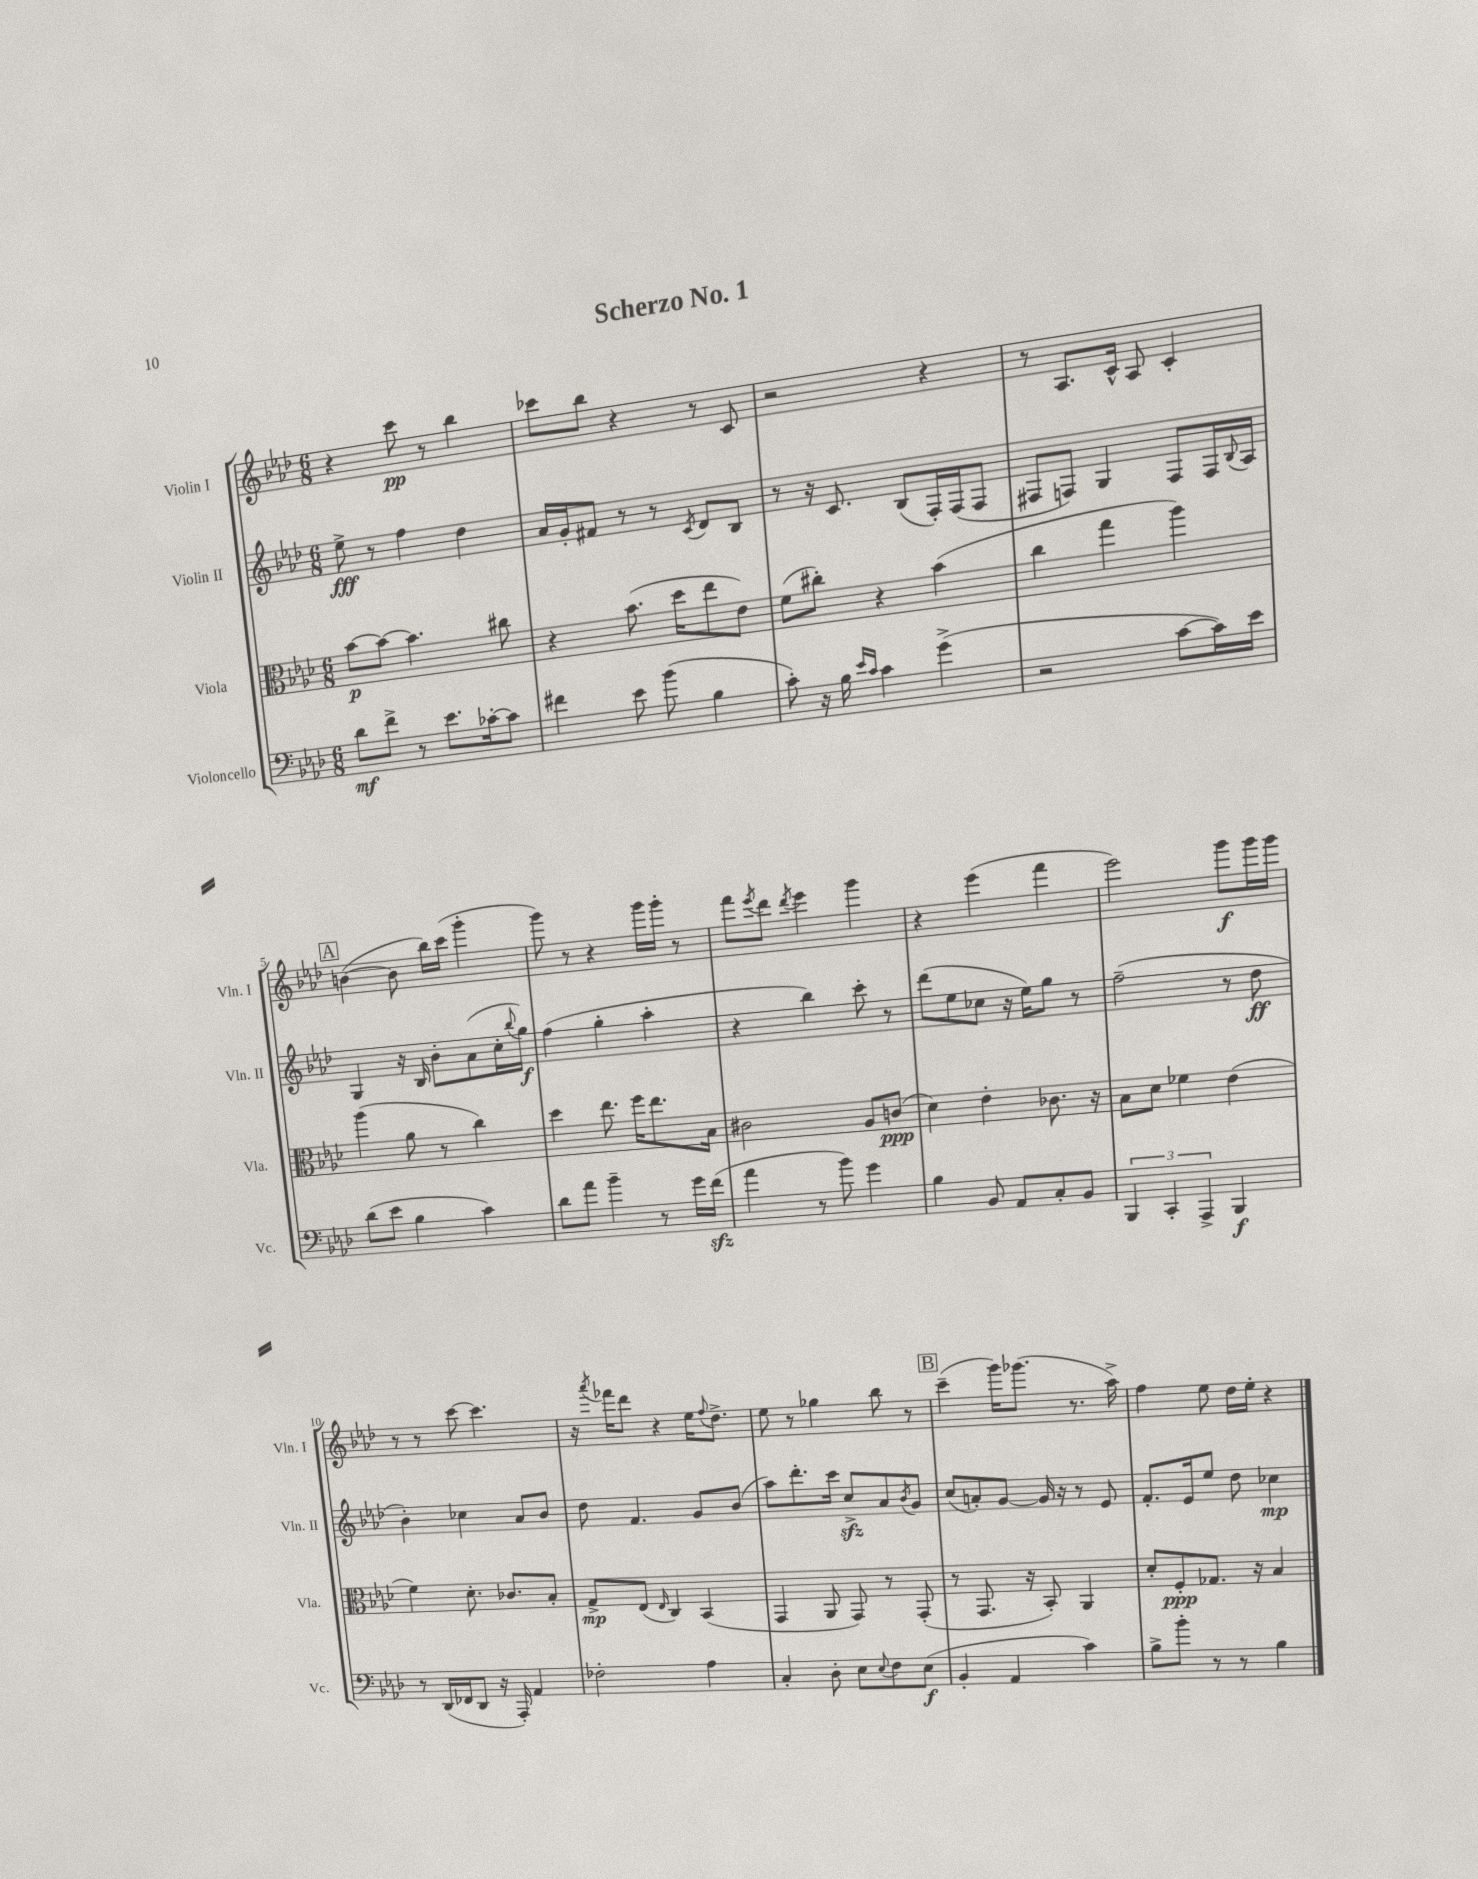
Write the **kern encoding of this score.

**kern	**kern	**kern	**kern
*staff4	*staff3	*staff2	*staff1
*clefF4	*clefC3	*clefG2	*clefG2
*k[b-e-a-d-]	*k[b-e-a-d-]	*k[b-e-a-d-]	*k[b-e-a-d-]
*M6/8	*M6/8	*M6/8	*M6/8
8d-	[8b-	8ee-^	4r
8f^	8b-_	8r	.
8r	4.b-]	4ff	8ccc
8.e-	.	.	8r
.	.	4dd-	4bb-
[16c-'	.	.	.
8c-]	8cc#	.	.
=	=	=	=
4f#	4r	16a-	8ccc-
.	.	16g'	.
.	.	8f#	8bb-
8e-	(8.b-	8r	4r
(8b-	.	8r	.
.	16dd-	.	.
.	.	8qc	.
4B-	8ee-	8d-	8r
.	8e-)	8B-	8c
=	=	=	=
8c')	(8f	8r	2r
16r	8cc#')	16r	.
16B-	.	8.c	.
16qqe-	.	.	.
16qqc	.	.	.
4c	4r	.	.
.	.	(8B-	.
(4g^	(4b-	16F')	4r
.	.	(16F	.
.	.	8F	.
=	=	=	=
2r	4cc	8F#	8r
.	.	8F)	8.A-
.	4gg	4G	.
.	.	.	16c^^
.	.	.	8A-
[8c	4aa-)	8F	4c'
16c])	.	16F	.
.	.	8qqB-	.
16e-	.	16A-	.
=	=	=	=
(8d-	(4aa-	4G	([4b
8e-	.	.	.
4B-	8a-	16r	8b]
.	.	16B-	.
.	8r	8b-'	16bb-)
.	.	.	(16ccc
4c)	4cc)	(8a-	4ggg'
.	.	16cc'	.
.	.	8qqbb-	.
.	.	16gg)	.
=	=	=	=
8d-	4dd-	(4ff	8ggg)
8a-	.	.	8r
4b-~	8.ee-	4gg'	4r
.	16ff	.	.
8r	8.ee-	4aa-'	16ggg
.	.	.	16ggg'
16g	.	.	8r
(16f	16B-	.	.
=	=	=	=
4a-	2c#	4r	8fff
.	.	.	8qeee-
.	.	.	8ddd-
.	.	.	8qddd-
8r	.	4bb-)	4eee-
8b-)	.	.	.
4g	8A-	8ccc'	4ggg
.	(8c	8r	.
=	=	=	=
4B-	4d-)	(8ddd-	4r
.	.	8ee-	.
8BB-	4e-'	8cc-	(4eee-
8AA-	.	16r	.
.	.	16ee-)	.
8C'	8.c-	8gg	4fff
8BB-	.	8r	.
.	16r	.	.
=	=	=	=
6BBB-	8B-	(2ff~	2eee-)
.	8d-	.	.
6CC'	.	.	.
.	4f-	.	.
6AAA-^	.	.	.
4BBB-	(4e-	8r	8ggg
.	.	8dd-	16ggg
.	.	.	16ggg
=	=	=	=
8r	4f)	4b-')	8r
(16DD-	.	.	8r
16FF-	.	.	.
8DD-	8.d-'	4cc-	[8ccc
16r	.	.	4.ccc]
16AAA-')	8.c-	.	.
4AA-	.	8a-	.
.	8B-'	8b-	.
=	=	=	=
2F-'	8G^	8dd-	16r
.	.	.	8qaaa-
.	.	.	16fff-
.	(8E-	4.f	8ddd-
.	16qqE-	.	.
.	4C)	.	4r
4A-	(4BB-	8g	16ee-
.	.	.	8qqff
.	.	.	8.dd-^
.	.	(8b-	.
=	=	=	=
4C'	4GG	8aa-)	8ee-
.	.	8.ddd-'	8r
8D-'	8AA-	.	4gg-
.	.	16ccc	.
8E-	8GG)	8cc^	.
8qqE-	.	.	.
8F	8r	8a-	8bb-
.	.	8qb-	.
(8E-	(8GG'	8g	8r
=	=	=	=
4BB-'	8r	(8cc	(4ccc~
.	8.GG	8a')	.
4AA-	.	[8g	16ggg)
.	16r	.	(8.ggg-
.	8BB-')	16g]	.
.	.	16r	.
4c)	4AA-	8r	8.r
.	.	8e-	.
.	.	.	16aa-^)
=	=	=	=
8B-^	8d-'	8.f'	4ff
8b-'	8F'	.	.
.	.	16e-	.
8r	8.G-	8ee-	8ee-
8r	.	8dd-	16dd-
.	16r	.	16ee-'
4B-	4B-	4cc-	4r
==	==	==	==
*-	*-	*-	*-
